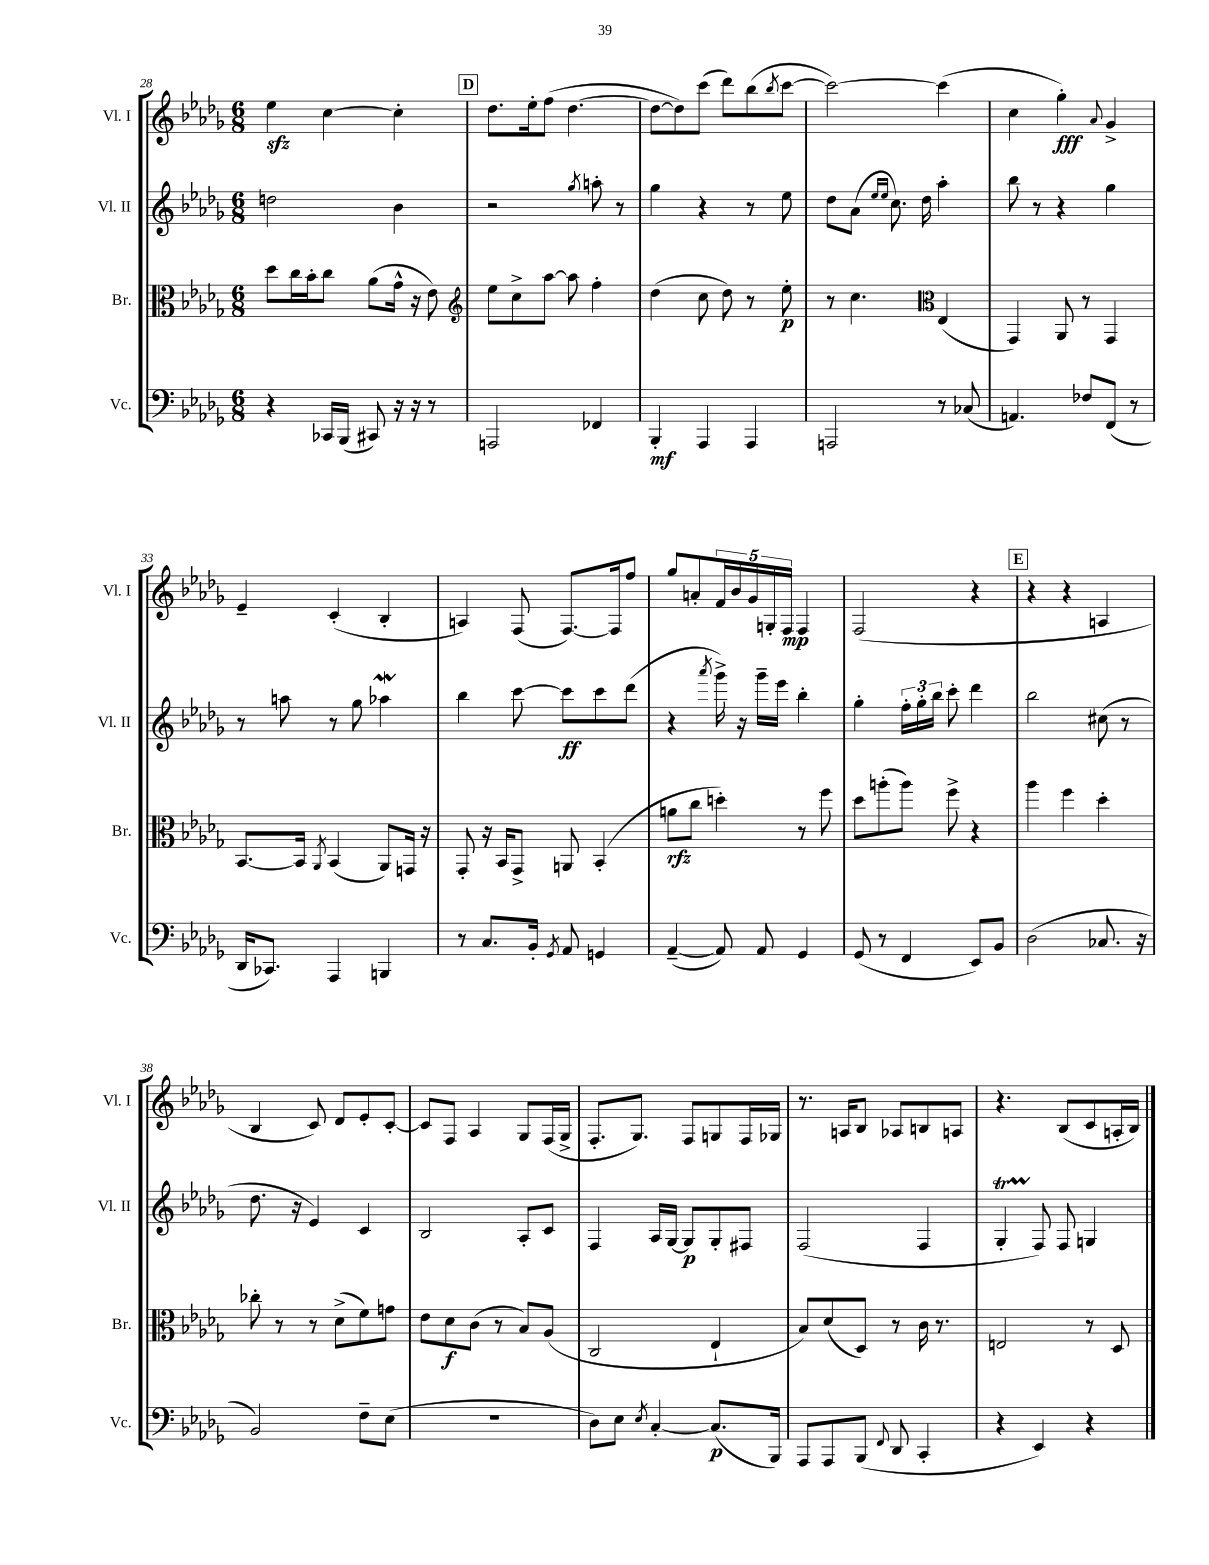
<<
\new StaffGroup <<
\new Staff = "s0" \with { instrumentName = "Vl. I" shortInstrumentName = "Vl. I" } {
    \clef treble \key des \major \numericTimeSignature \time 6/8
    ees''4\sfz c''4~ c''4-. |
    \mark \markup { \box "D" } des''8. ees''16-. f''8( des''4.~ |
    des''8~ des''8) c'''8( des'''8) bes''8( \acciaccatura { bes''8 } c'''8~ |
    c'''2~) c'''4( |
    c''4 ges''4-.\fff) \appoggiatura { aes'8 } ges'4-> |
    ees'4-- c'4-.( bes4-. |
    a4) f8( f8.~) f16 f''8 |
    ges''8 a'8-. \tuplet 5/4 { f'16 bes'16 ges'16 g16-. f16\mp } f4 |
    f2( r4 |
    \mark \markup { \box "E" } r4 r4 a4 |
    bes4 c'8) des'8 ees'8-. c'8~-. |
    c'8 f8 aes4 ges8 f16( ges16-> |
    f8.-. ges8.) f8 g8 f16 ges16 |
    r8. a16 bes8 aes8 b8 a8 |
    r4. bes8( c'8 a16-. bes16) \bar "|." |
}
\new Staff = "s1" \with { instrumentName = "Vl. II" shortInstrumentName = "Vl. II" } {
    \clef treble \key des \major \numericTimeSignature \time 6/8
    d''2 bes'4 |
    \mark \markup { \box "D" } r2 \acciaccatura { ges''8 } a''8-. r8 |
    ges''4 r4 r8 ees''8 |
    des''8 aes'8( \grace { ees''16 ees''16 } c''8.) des''16 aes''4-. |
    bes''8 r8 r4 ges''4 |
    r8 a''8 r8 ges''8 aes''4\mordent |
    bes''4 c'''8~ c'''8\ff c'''8 des'''8( |
    r4 \acciaccatura { aes'''8 } ges'''16->) r16 ges'''16-- ees'''16 bes''4-. |
    ges''4-. \tuplet 3/2 { f''16-. ges''16-. bes''16 } c'''8-. des'''4 |
    \mark \markup { \box "E" } bes''2 cis''8( r8 |
    des''8. r16 ees'4) c'4 |
    bes2 aes8-. c'8 |
    f4 aes16 ges16~ ges8\p ges8-. fis8 |
    f2( f4 |
    ges4-.\startTrillSpan f8\stopTrillSpan) f8 g4 \bar "|." |
}
\new Staff = "s2" \with { instrumentName = "Br." shortInstrumentName = "Br." } {
    \clef alto \key des \major \numericTimeSignature \time 6/8
    des''8 c''16 bes'16-. c''8 aes'8( ges'16-^ r16 ees'8) |
    \mark \markup { \box "D" } \clef treble ees''8 c''8-> aes''8~ aes''8 f''4-. |
    des''4( c''8 des''8) r8 ees''8-.\p |
    r8 c''4. \clef alto ees4( |
    ges,4) aes,8 r8 ges,4 |
    bes,8.~ bes,16 \acciaccatura { aes,8 } bes,4( aes,8) g,16 r16 |
    ges,8-. r16 bes,16 ges,8-> a,8 bes,4-.( |
    a'8\rfz c''8 d''4-.) r8 f''8 |
    des''8 a''8-.( a''8) f''8-> r4 |
    \mark \markup { \box "E" } aes''4 f''4 des''4-. |
    ces''8-. r8 r8 des'8->( f'8) g'8 |
    ees'8 des'8\f c'8( r8 bes8) aes8( |
    c2 ees4-! |
    bes8) des'8( des8) r8 c'16 r8. |
    e2 r8 des8 \bar "|." |
}
\new Staff = "s3" \with { instrumentName = "Vc." shortInstrumentName = "Vc." } {
    \clef bass \key des \major \numericTimeSignature \time 6/8
    r4 ces,16 bes,,16( cis,8) r16 r16 r8 |
    \mark \markup { \box "D" } a,,2 fes,4 |
    bes,,4-.\mf aes,,4 aes,,4 |
    a,,2 r8 ces8( |
    a,4.) fes8 f,8( r8 |
    des,16 ces,8.) aes,,4 b,,4 |
    r8 c8. bes,16-. \acciaccatura { ges,8 } aes,8 g,4 |
    aes,4~--( aes,8) aes,8 ges,4 |
    ges,8( r8 f,4 ees,8) bes,8 |
    \mark \markup { \box "E" } des2( ces8. r16 |
    bes,2) f8-- ees8( |
    r2. |
    des8) ees8 \acciaccatura { ees8 } c4~-. c8.\p( bes,,16) |
    aes,,8 aes,,8 bes,,8( \appoggiatura { f,8 } des,8 c,4-. |
    r4 ees,4) r4 \bar "|." |
}
>>
>>
\layout { \context { \Score currentBarNumber = #28 } }
